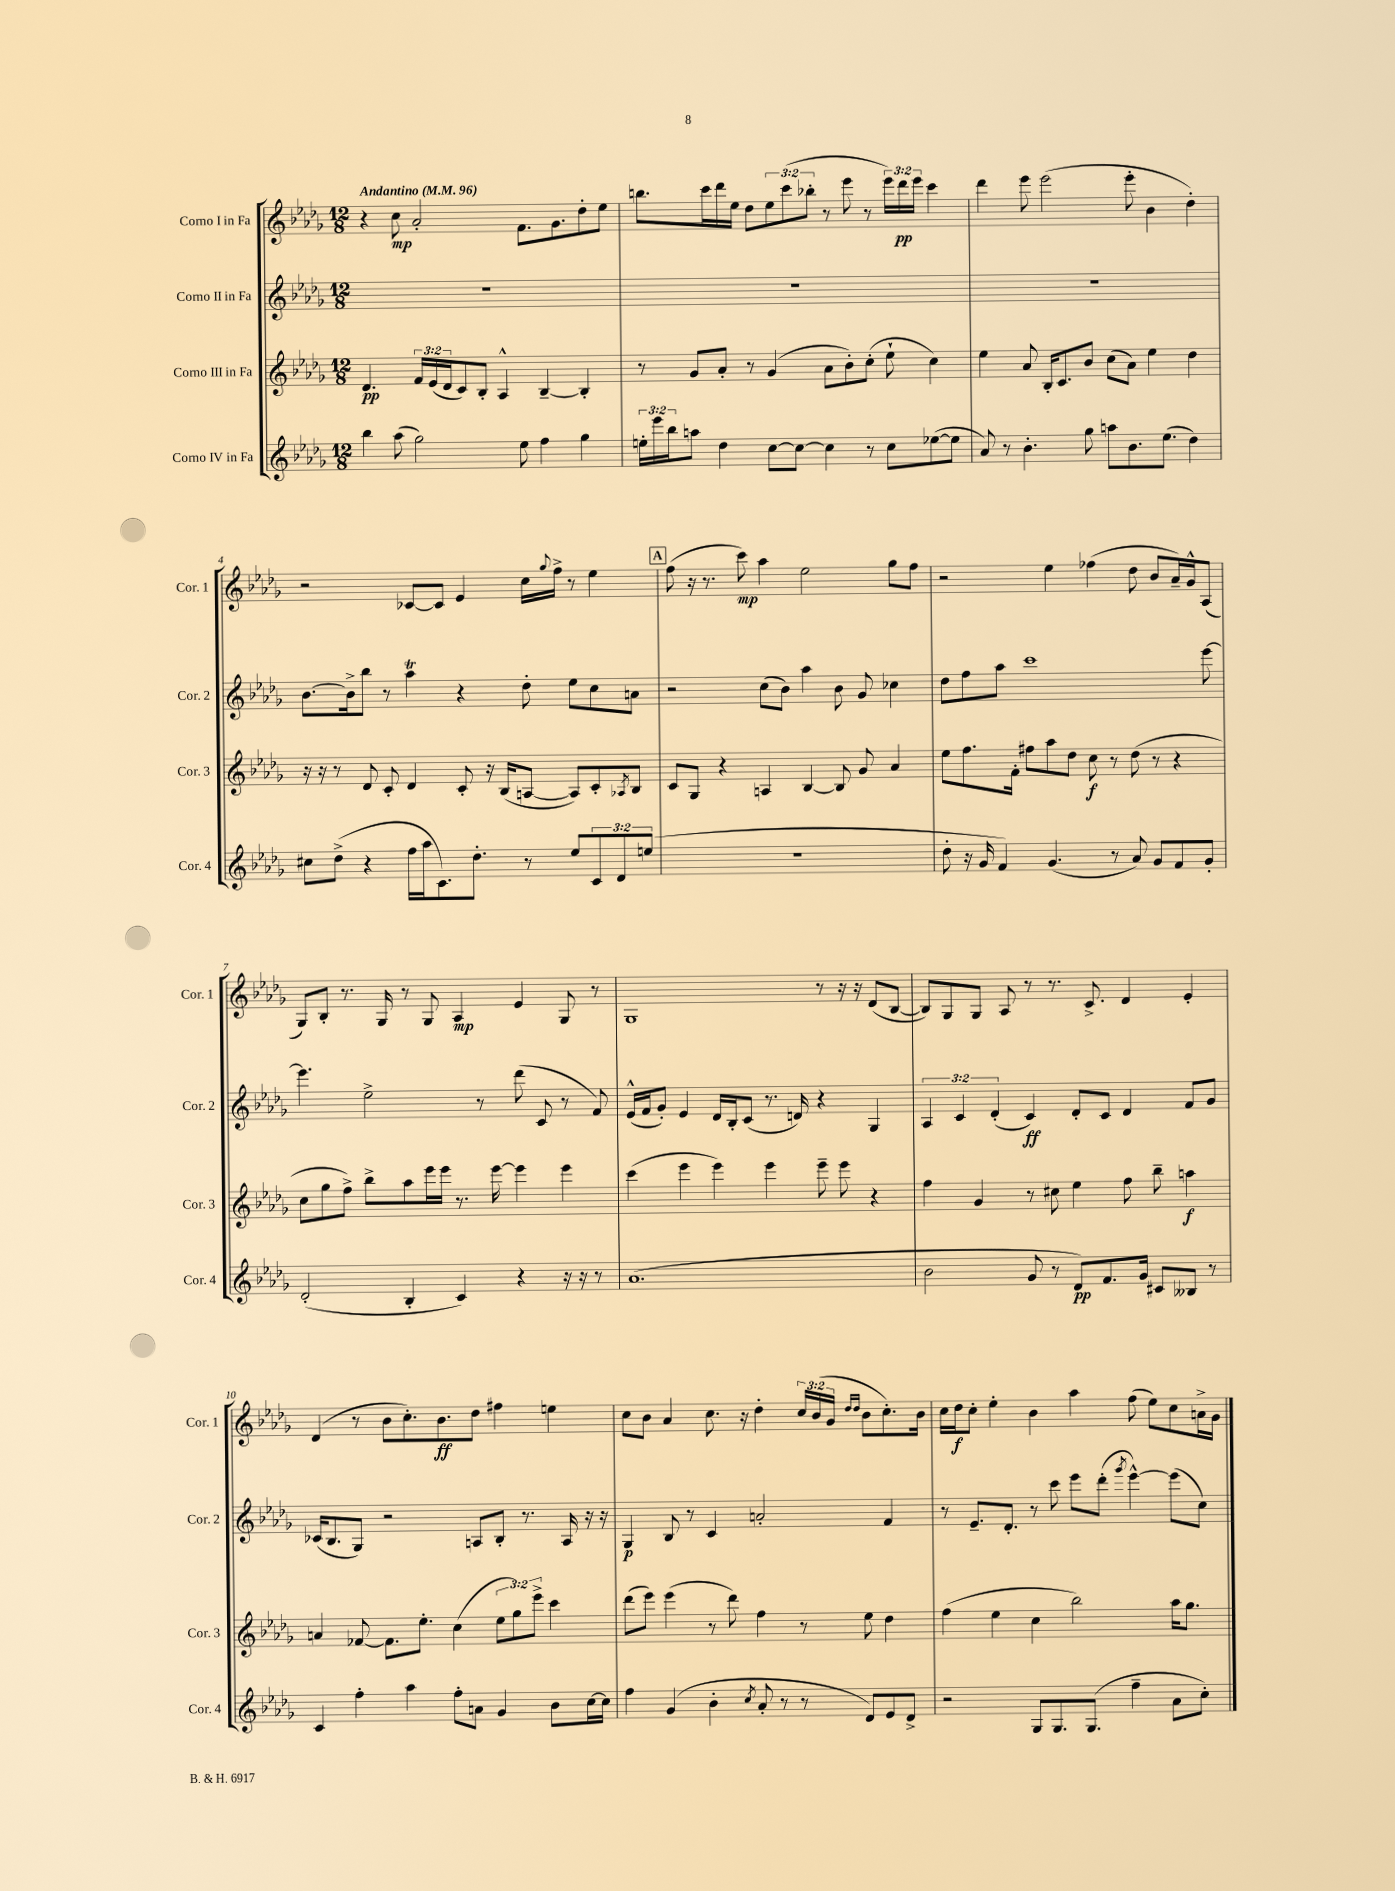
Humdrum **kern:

**kern	**kern	**kern	**kern
*staff4	*staff3	*staff2	*staff1
*clefG2	*clefG2	*clefG2	*clefG2
*k[b-e-a-d-g-]	*k[b-e-a-d-g-]	*k[b-e-a-d-g-]	*k[b-e-a-d-g-]
*M12/8	*M12/8	*M12/8	*M12/8
*MM96	*MM96	*MM96	*MM96
4bb-\	4.d-/	1.r	4r
(8aa-\	.	.	8cc\
2gg-\)	24f/LL	.	2a-'/
.	(24e-/	.	.
.	24d-/J	.	.
.	8c/)	.	.
.	8B-'/J	.	.
.	4A-^^/	.	.
8ee-\	.	.	8.f\L
4ff\	[4B-~/	.	.
.	.	.	8.g-\
4gg-\	4B-'/]	.	8dd-'\
.	.	.	8ee-\J
=	=	=	=
24ee'\LL	8r	1.r	8.bb\L
24eee-\	.	.	.
24bb-\J	.	.	.
8aa\J	8g-/L	.	.
.	.	.	16ccc\L
4dd-\	8a-'/J	.	16ddd-\
.	.	.	16ee-\JJ
.	8r	.	8dd-\L
[8cc\L	(4g-/	.	12ee-\
.	.	.	(12ccc\
8cc\_J	.	.	.
.	.	.	12bb-'\J
4cc\]	8a-\L	.	8r
.	8b-'\)	.	8eee-\
8r	(8cc'\J	.	8r
8cc\L	8ee-`\	.	24eee-\LL)
.	.	.	24ddd-\
.	.	.	24eee-\JJ
([8ee-\	4cc\)	.	4ccc\
8ee-\]J	.	.	.
=	=	=	=
8a-/)	4ee-\	1.r	4ddd-\
8r	.	.	.
4.b-'\	8a-/	.	8eee-\
.	16B-'/LK	.	(2eee-\
.	8.c/	.	.
8gg-\	8b-/J	.	.
8aa\L	(8cc\L	.	.
8.b-\	8a-\J)	.	8eee-'\
.	4ee-\	.	4b-\
(8.ee-\J	.	.	.
4dd-\)	4dd-\	.	4dd-'\)
=	=	=	=
8cc#\L	16r	[8.b-\L	2r
.	16r	.	.
(8dd-^\J	8r	.	.
.	.	16b-^\]k	.
4r	8d-/	8bb-\J	.
.	8c'/	8r	.
16ff\LL	4d-/	4aa-\	[8c-/L
16aa-\J	.	.	.
8.c\)	.	.	8c-/]J
.	8c'/	4r	4e-/
8.dd-'\J	.	.	.
.	16r	.	.
.	(16B-/LK	.	.
8r	[8A/J	8dd-'\	16cc\LL
.	.	.	8qqgg-/
.	.	.	16ff^\JJ
8ee-/L	8A/]L)	8ee-\L	8r
12c/	8c'/	8cc\	4ee-\
12d-/	.	.	.
.	8qA-/	.	.
.	8B-/J	8a\J	.
(12ee/J	.	.	.
=	=	=	=
1.r	8c/L	2r	(8ff\
.	8G-/J	.	16r
.	.	.	8.r
.	4r	.	.
.	.	.	8ccc\)
.	4A/	(8cc\L	4aa-\
.	.	8b-\J)	.
.	[4B-/	4aa-\	2ee-\
.	8B-/]	8b-\	.
.	8g-/	8g-/	.
.	4a-/	4cc-\	8gg-\L
.	.	.	8ff\J
=	=	=	=
8dd-'\	8ee-\L	8dd-\L	2r
16r	8.ff\	8ff\	.
16g-/	.	.	.
4f/)	.	8aa-\J	.
.	16f'\Jk	.	.
.	8ff#\L	1ccc	.
(4.g-/	8aa-\	.	4ee-\
.	8dd-\J	.	.
.	8cc\	.	(4ff-\
8r	8r	.	.
8a-/)	(8dd-\	.	8dd-\
8g-/L	8r	.	8b-/L
8f/	4r	.	16a-~/L)
.	.	.	16g-^^/J
8g-'/J	.	[8eee-\	(8A-/J
=	=	=	=
(2d-'/	8cc\L	4.eee-\]	8G-/L)
.	8gg-\	.	8B-'/J
.	8ff^\J)	.	8.r
.	8bb-^\L	2ee-^\	.
.	.	.	16G-/
4B-'/	8aa-\	.	8r
.	16eee-\L	.	8G-/
.	16eee-\JJ	.	.
4c/)	8.r	.	4A-/
.	.	8r	.
.	[16eee-\	.	.
4r	4eee-\]	(8ddd-\	4e-/
.	.	8c/	.
16r	4eee-\	8r	8G-/
16r	.	.	.
8r	.	8f/)	8r
=	=	=	=
(1.a-	(4ccc\	(16e-^^/LL	1G-
.	.	16f/J	.
.	.	8g-'/J)	.
.	4eee-\	4e-/	.
.	4eee-\)	16d-/LL	.
.	.	16B-'/J	.
.	.	(8c/J	.
.	4eee-\	8.r	.
.	.	16d/)	.
.	8eee-~\	4r	8r
.	8eee-\	.	16r
.	.	.	16r
.	4r	4G-/	(8d-/L
.	.	.	[8B-/J
=	=	=	=
2b-\	4ff\	6A-/	8B-/]L)
.	.	.	8G-/
.	.	6c/	.
.	4g-/	.	8G-/J
.	.	(6d-'/	.
.	.	.	8A-/
8g-/	8r	4c/)	8r
8r	8cc#\	.	8.r
8d-/L)	4ee-\	8d-'/L	.
.	.	.	8.c^/
8.f/	.	8c/J	.
.	8ff\	4d-/	4d-/
16g-/Jk	.	.	.
8c#/L	8bb-~\	.	.
8B--/J	4aa\	8f/L	4e-'/
8r	.	8g-/J	.
=	=	=	=
4c/	4a/	(16c-/LK	(4d-/
.	.	8.B-/	.
4ff'\	[8f-/	8G-/J)	8r
.	8.f-\]L	2r	8b-\L
4aa-\	.	.	8.cc'\)
.	8.ee-'\J	.	.
.	.	.	8.b-\
8ff'\L	(4cc\	.	.
8a\J	.	8A/L	8dd-\J
4g-/	12ee-\L	8B-'/J	4ff#\
.	12gg-\)	.	.
.	.	8.r	.
.	12eee-^\J	.	.
8b-\L	4ccc\	.	4ee\
.	.	16A/	.
[16cc\L	.	16r	.
16cc\]JJ	.	16r	.
=	=	=	=
4ff\	(8ddd-\L	4G-/	8cc\L
.	8eee-\J)	.	8b-\J
(4g-/	(4eee-\	8B-/	4a-/
.	.	8r	.
4b-'\	8r	4c/	8.cc\
.	8ddd-\)	.	.
.	.	.	16r
8qcc/	.	.	.
8a-'/	4ff\	2a'/	4dd-'\
8r	.	.	.
8r	8r	.	24cc/LL
.	.	.	(24b-/
.	.	.	24g-/JJ
.	.	.	16qqdd-/LL
.	.	.	16qqdd-/JJ
8d-/L)	8ee-\	.	8b-\L
8e-/	4dd-\	4f/	8.cc'\)
8d-^/J	.	.	.
.	.	.	16b-\Jk
=	=	=	=
2r	(4ff\	8r	16cc\LL
.	.	.	16dd-\J
.	.	8.e-~/L	8cc'\J
.	4ee-\	.	4ee-'\
.	.	8.d-'/J	.
8G-/L	4cc\	8r	4b-\
8.G-/	.	8ccc\	.
.	2bb-\)	8eee-\L	4aa-\
(8.G-/J	.	.	.
.	.	(8ddd-'\J	.
.	.	8qggg-/	.
4ff~\	.	[4eee-^^\)	(8ff\
.	.	.	8ee-\L)
8a-\L	16aa-\LK	(8eee-\]L	8cc\
.	8.gg-\J	.	.
8cc'\J)	.	8cc\J)	16a^\L
.	.	.	16g-\JJ
==	==	==	==
*-	*-	*-	*-
